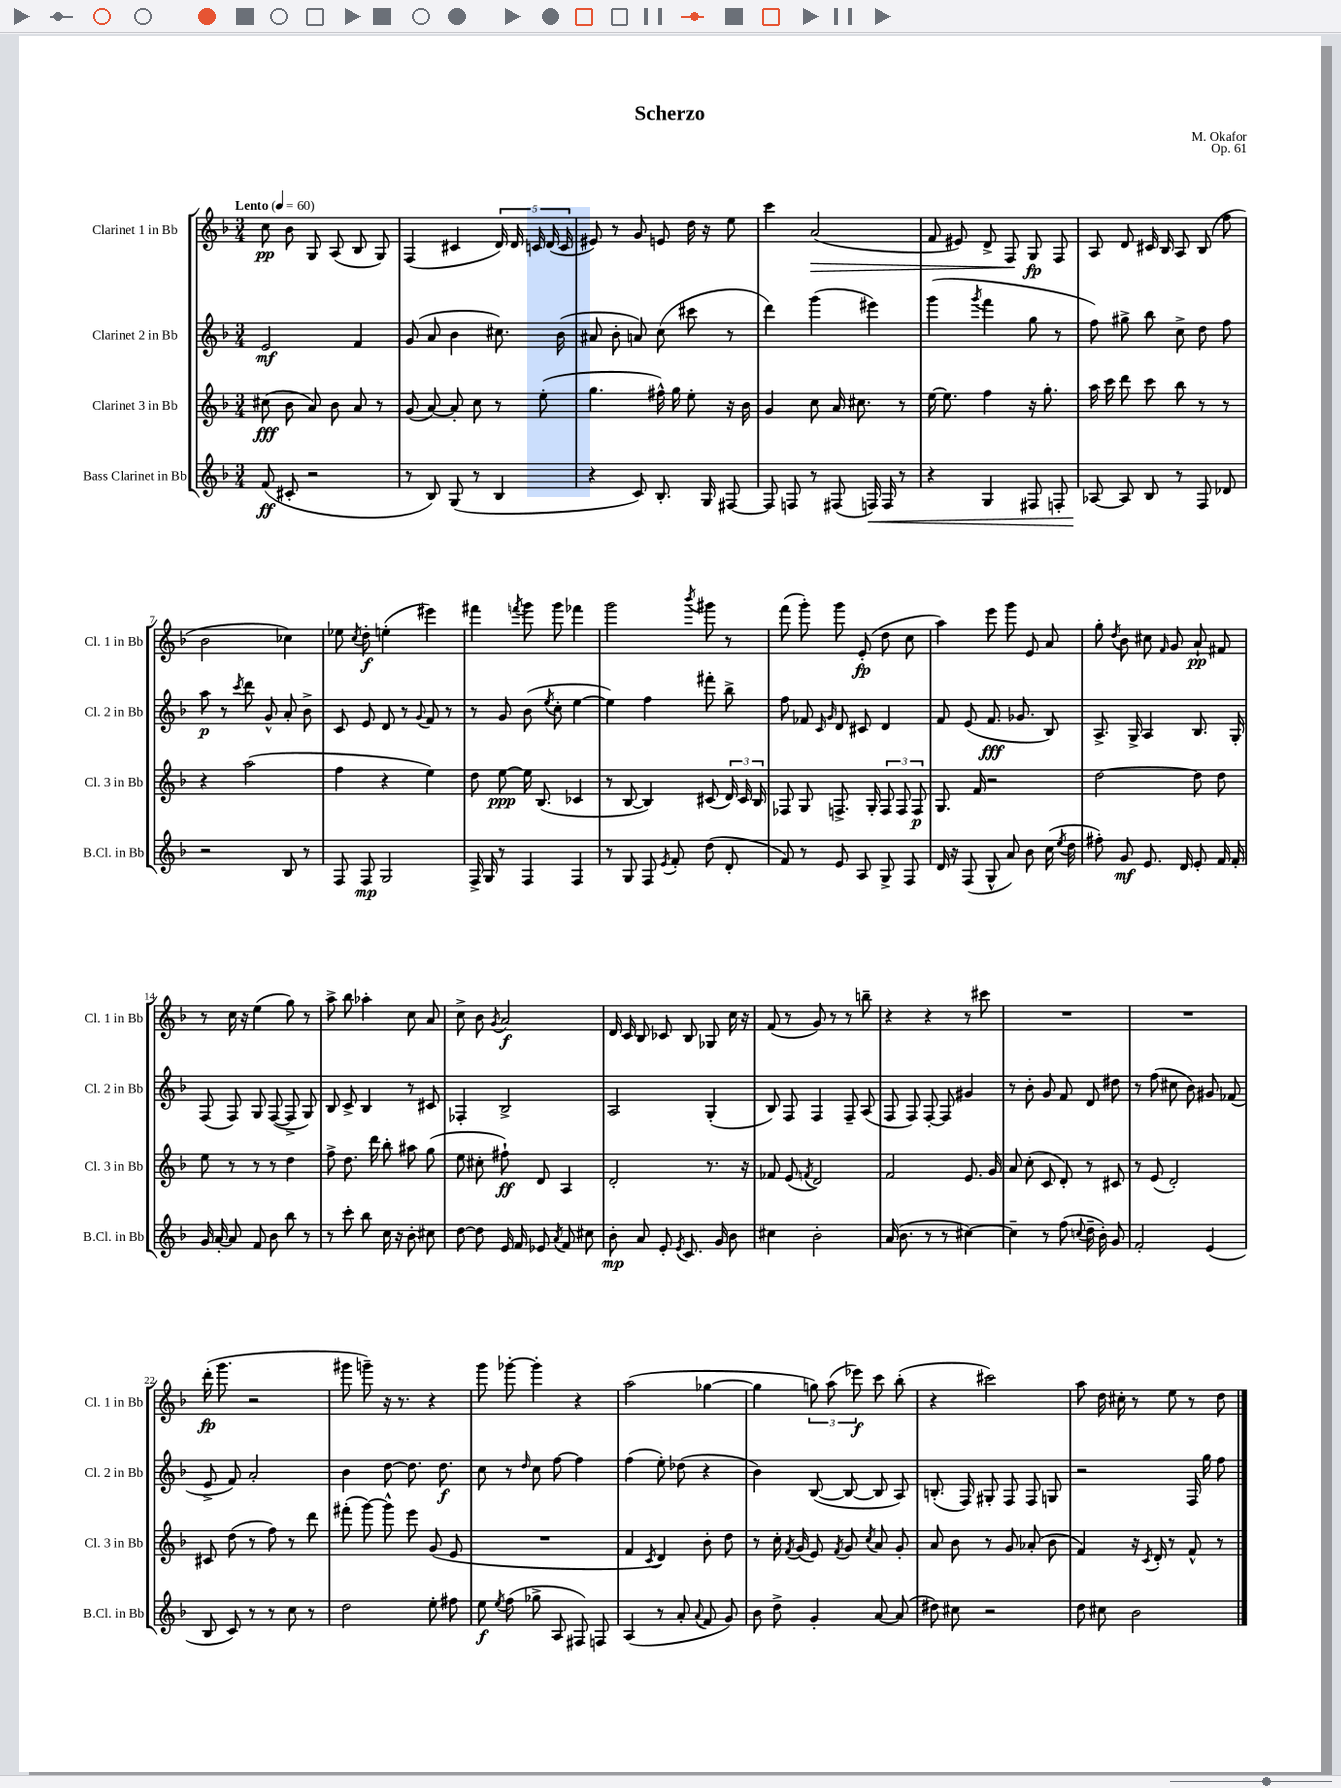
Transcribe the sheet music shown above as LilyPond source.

\header { title = "Scherzo" composer = "M. Okafor" opus = "Op. 61" }
<<
\new StaffGroup <<
\new Staff = "s0" \with { instrumentName = "Clarinet 1 in Bb" shortInstrumentName = "Cl. 1 in Bb" } {
    \clef treble \key f \major \numericTimeSignature \time 3/4 \tempo "Lento" 4 = 60
    \autoBeamOff c''8\pp bes'8 g8 a8( bes8 g8) |
    f4( cis'4 \tuplet 5/4 { d'16) d'16 c'16 d'16( c'16 } |
    eis'8) r8 g'8 e'8 d''16 r16 e''8 |
    c'''4 a'2\>( |
    f'8 eis'8) d'8-> f8\! g8\fp f8 |
    a8 d'8 cis'16 bes16 a8 bes8( f''8 |
    bes'2 ces''4) |
    ees''8 \acciaccatura { c''8 } d''8-.\f e''4-.( eis'''4) |
    fis'''4 \acciaccatura { f'''8 } g'''8 g'''8 fes'''4 |
    g'''2 \acciaccatura { bes'''8 } gis'''8 r8 |
    f'''8( g'''8-.) g'''8 e'8-.\fp( d''8 c''8 |
    a''4) e'''8 g'''8 e'8 a'8 |
    g''8-. \acciaccatura { d''8 } bes'8 cis''8 \grace { f'16 } g'8 a'8-!\pp fis'8 |
    r8 c''16 r16 e''4( g''8) r8 |
    a''8-> bes''8 aes''4-. c''8 a'8 |
    c''8-> bes'8 \acciaccatura { g'8 } a'2\f |
    d'16 c'16 bes8 ces'8 bes8 ges8 c''16 r16 |
    f'8( r8 g'8) r8 r8 b''8-- |
    r4 r4 r8 cis'''8 |
    R2. |
    R2. |
    d'''16-.\fp( g'''8. r2 |
    gis'''8 g'''8--) r16 r8. r4 |
    g'''8 ges'''8~-. ges'''4-. r4 |
    a''2( ges''4~ |
    ges''4 \tuplet 3/2 { g''8) a''8( ees'''8\f) } c'''8 bes''8-.( |
    r4 cis'''2) |
    a''8 d''16 cis''16-. r8 e''8 r8 d''8 \bar "|." |
}
\new Staff = "s1" \with { instrumentName = "Clarinet 2 in Bb" shortInstrumentName = "Cl. 2 in Bb" } {
    \clef treble \key f \major \numericTimeSignature \time 3/4
    \autoBeamOff e'2\mf f'4 |
    g'8( a'8 bes'4 cis''8.) bes'16( |
    ais'8 bes'8-. a'8) c''8( cis'''8 r8 |
    d'''4) g'''4( eis'''4) |
    g'''4( \acciaccatura { g'''8 } f'''4 g''8 r8 |
    f''8) gis''8-> bes''8 c''8-> d''8 f''8 |
    a''8\p r8 \acciaccatura { c'''8 } d'''8 g'8-^ a'8-. bes'8-> |
    c'8 e'8 d'8 r8 \appoggiatura { g'8 } f'8 r8 |
    r8 g'8 bes'8( \acciaccatura { e''8 } c''8-. e''4~ |
    e''4) f''4 fis'''8-. bes''8-> |
    f''8 fes'8 \grace { c'16 g'16 } d'8 cis'8 d'4 |
    f'8 e'8( f'8.\fff ges'8. bes8) |
    a8.-> g16-> a4 bes8. g16-. |
    f8( f8) g8 f8~( f8-> g8) |
    bes8 c'8-> bes4 r8 cis'8 |
    fes4-. bes2-> |
    a2 g4-.( |
    bes8) f8 f4 f8-- a8( |
    f8 f8) f8~-. f8 gis'4 |
    r8 bes'8-. g'8 f'8 d'8 dis''8 |
    r8 f''8( cis''8 bes'8) gis'8 fes'8( |
    e'8-> f'8) a'2-. |
    bes'4 d''8~ d''8. d''8.\f |
    c''8 r8 \grace { d''16 } c''8 f''8~ f''4 |
    f''4( e''8-.) des''8( r4 |
    bes'4) bes8~( bes8~ bes8 a8) |
    b8.-.( f16) gis8-. f8 f8 g8 |
    r2 f16 g''16 f''8 \bar "|." |
}
\new Staff = "s2" \with { instrumentName = "Clarinet 3 in Bb" shortInstrumentName = "Cl. 3 in Bb" } {
    \clef treble \key f \major \numericTimeSignature \time 3/4
    \autoBeamOff cis''8\fff( bes'8 a'8) bes'8 a'8 r8 |
    g'8( a'8~) a'8-. c''8 r8 e''8-.( |
    g''4. fis''16-^) g''16 e''8-. r16 bes'16 |
    g'4 c''8 a'16 cis''8. r8 |
    e''16~ e''8. f''4 r16 g''8.-. |
    a''16 c'''16 d'''8 c'''8 bes''8 r8 r8 |
    r4 a''2( |
    f''4 r4 e''4) |
    d''8 e''8~\ppp e''16 bes8.( ces'4 |
    r8 bes8~ bes4) cis'8( \tuplet 3/2 { d'16) cis'16 bes16 } |
    fes8 g8 f8.-> g16-. \tuplet 3/2 { f8 f8 f8\p } |
    g8. f'16 r2 |
    d''2~ d''8 d''8 |
    e''8 r8 r8 r8 d''4 |
    f''8-> d''8. d'''16 bes''8-. ais''8 g''8( |
    e''8 cis''8-. fis''8-!\ff) d'8 a4 |
    d'2-. r8. r16 |
    fes'8 e'8( \acciaccatura { f'8 } d'2) |
    f'2 e'8. g'16 |
    a'8 c''8-.( c'8 d'8-.) r8 cis'8 |
    r8 e'8( d'2-.) |
    cis'8 d''8( r8 f''8) r8 d'''8 |
    fis'''8-.( g'''8~) g'''8-^ e'''8 g'8( e'8 |
    R2. |
    f'4 \acciaccatura { c'8 } d'4) bes'8-. d''8 |
    r8 c''16-. \acciaccatura { f'8 } g'16( e'8) \acciaccatura { f'8 } g'8 \acciaccatura { c''8 } a'8 g'8-. |
    a'8 bes'8 r8 g'8 aes'8-.( bes'8 |
    f'4) r16 \acciaccatura { c'8 } d'16-. r8 f'8-^ r8 \bar "|." |
}
\new Staff = "s3" \with { instrumentName = "Bass Clarinet in Bb" shortInstrumentName = "B.Cl. in Bb" } {
    \clef treble \key f \major \numericTimeSignature \time 3/4
    \autoBeamOff f'8\ff( cis'8-. r2 |
    r8 bes8) g8( r8 bes4 |
    r4 c'8) bes8.-. g16 fis8~ |
    fis8 f8 r8 fis8( f16\<) f16 r8 |
    r4 g4 fis8 f8-. |
    aes8~\! aes8 bes8 r8 f8 des'8 |
    r2 bes8 r8 |
    f8 f8\mp g2 |
    f16-> g16 r8 f4 f4 |
    r8 g8 f8 \acciaccatura { e'8 } f'8-. d''8( d'8-. |
    f'8) r8 e'8 a8 g8-> f8 |
    d'16 r16 f8( g8-^ a'8) bes'8 c''16( \acciaccatura { e''8 } d''16 |
    fis''8-.) g'8\mf e'8. d'16 e'8-. f'16 f'16-. |
    g'16 a'16~-. a'8 f'8 bes'8 bes''8 r8 |
    r8 c'''8-. bes''8 c''16 r16 bes'8-. cis''8 |
    d''8~ d''8 e'16 f'16 ees'8 \acciaccatura { a'8 } f'8 cis''8 |
    bes'8-.\mp a'8 e'8-. \acciaccatura { e'8 } c'8. g'16 bes'8 |
    cis''4 bes'2-. |
    a'16( bes'8. r8 r8 cis''4~) |
    cis''4-- r8 f''8( \appoggiatura { c''8 } d''16-- bes'16-.) g'8 |
    f'2-. e'4( |
    bes8 c'8) r8 r8 c''8 r8 |
    d''2 e''8-. fis''8 |
    e''8\f \acciaccatura { e''8 } f''8( ges''8-> a8 fis8) f8 |
    a4( r8 a'8-. \appoggiatura { a'8 } f'8 g'8) |
    bes'8 d''8-> g'4-. a'8~ a'8( |
    dis''8) cis''8 r2 |
    d''8 cis''8 bes'2 \bar "|." |
}
>>
>>
